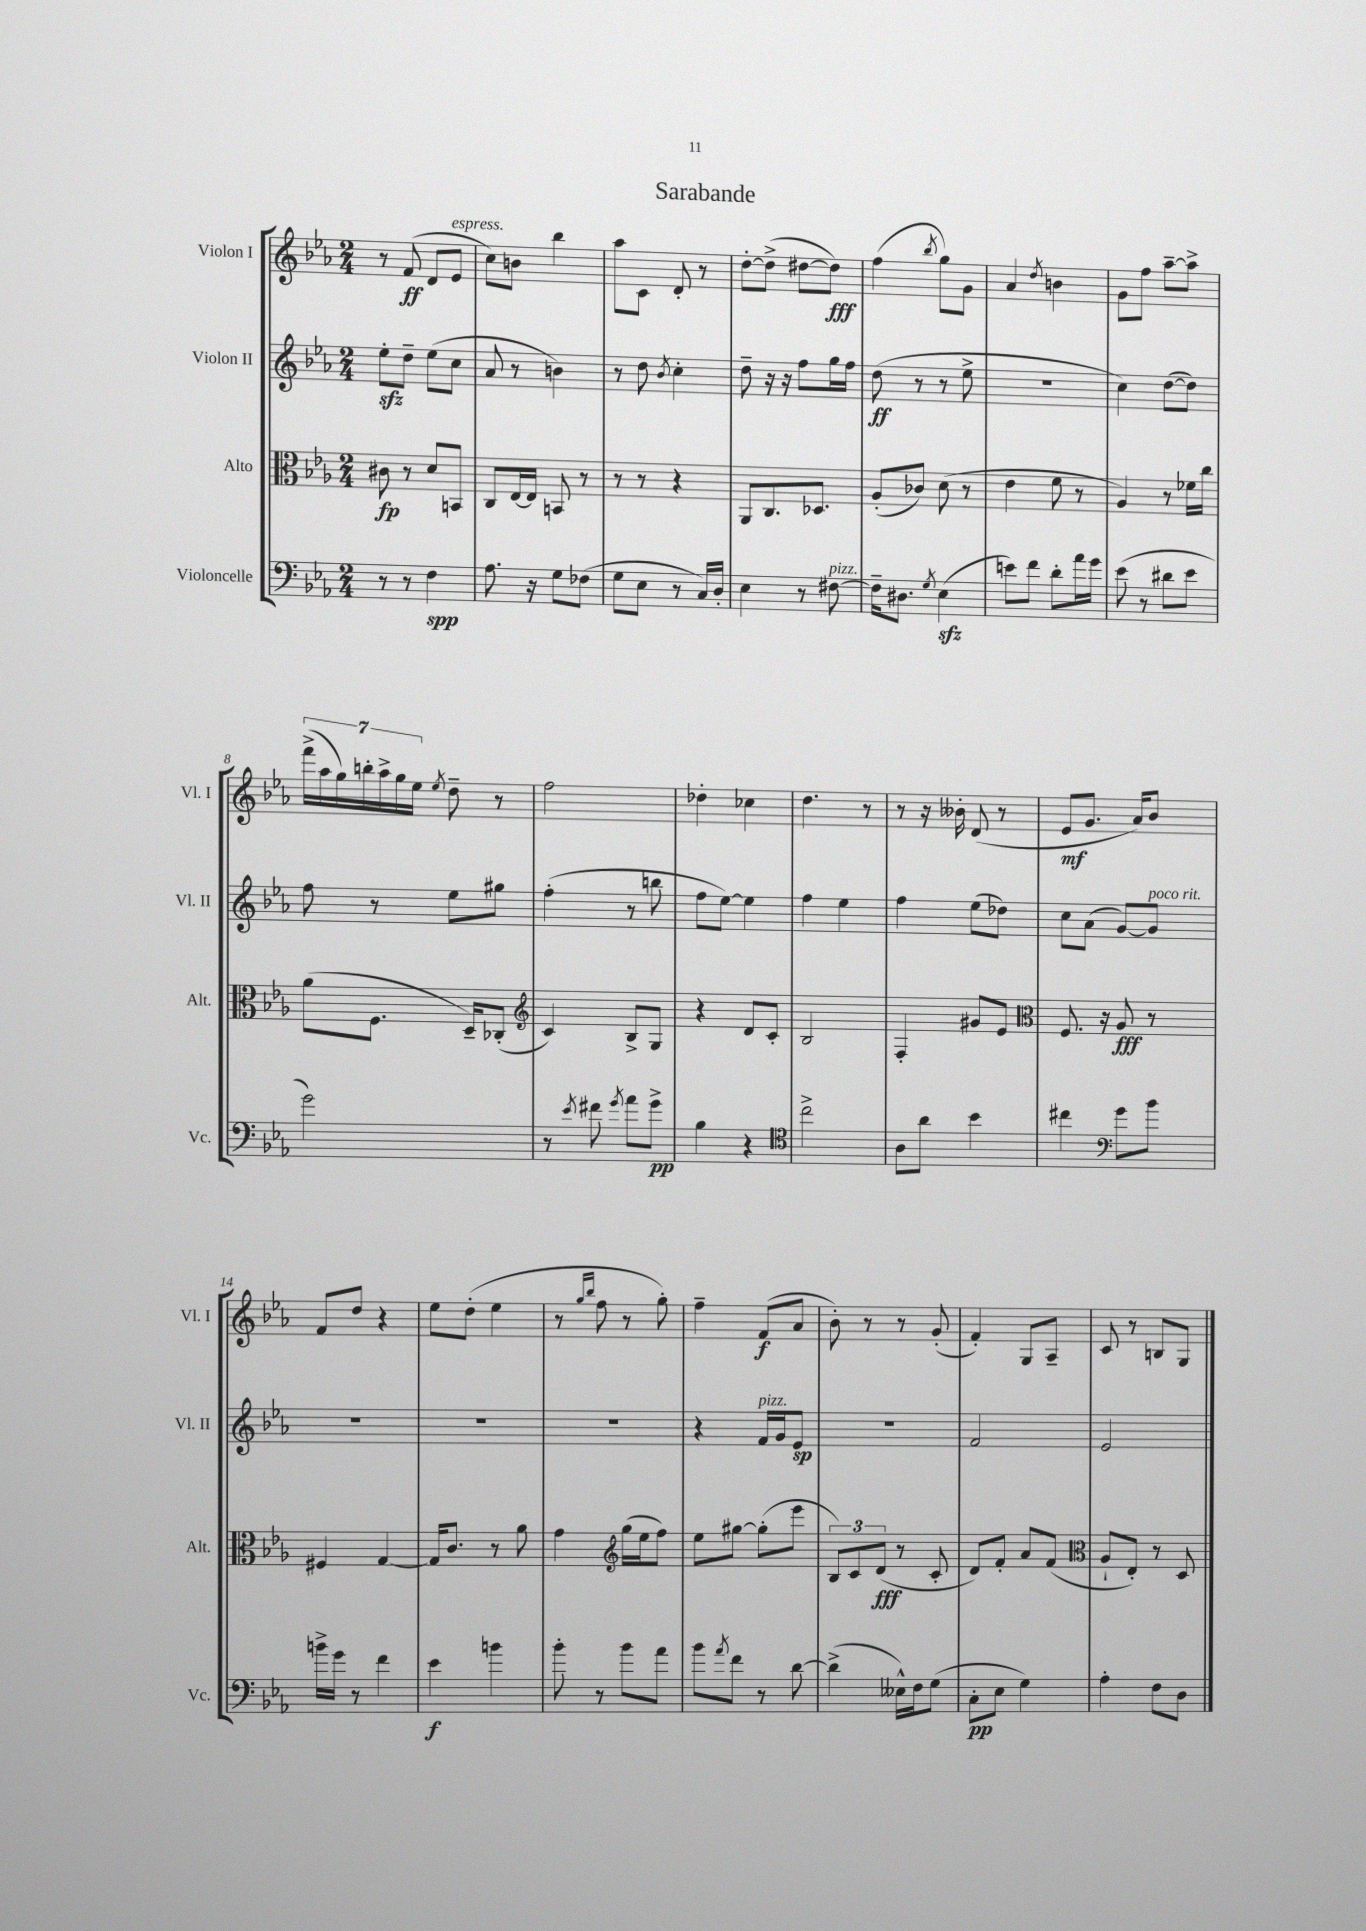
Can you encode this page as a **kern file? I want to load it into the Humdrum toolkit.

**kern	**dynam	**kern	**dynam	**kern	**dynam	**kern	**dynam
*part4	*part4	*part3	*part3	*part2	*part2	*part1	*part1
*staff4	*staff4	*staff3	*staff3	*staff2	*staff2	*staff1	*staff1
*I"Violoncelle	*	*I"Alto	*	*I"Violon II	*	*I"Violon I	*
*I'Vc.	*	*I'Alt.	*	*I'Vl. II	*	*I'Vl. I	*
*clefF4	*	*clefC3	*	*clefG2	*	*clefG2	*
*k[b-e-a-]	*	*k[b-e-a-]	*	*k[b-e-a-]	*	*k[b-e-a-]	*
*M2/4	*	*M2/4	*	*M2/4	*	*M2/4	*
=1	=1	=1	=1	=1	=1	=1	=1
8r	.	8c#X\	fp	8ee-zz'\L	.	8r	.
8r	.	8r	.	8dd~\J	.	(8f/	ff
4F\	spp	8d/L	.	(8ee-\L	.	8d/L	.
!	!	!	!	!	!	!LO:TX:a:i:t=espress.	!
.	.	8BBn/J	.	8cc\J	.	8e-/J	.
=2	=2	=2	=2	=2	=2	=2	=2
8.A-\	.	8C/L	.	8a-/	.	8cc\L)	.
.	.	[16E-/L	.	8r	.	8bn\J	.
16r	.	16E-/JJ]	.	.	.	.	.
8G\L	.	8BBn/	.	4bn\)	.	4bb-\	.
(8F-X\J	.	8r	.	.	.	.	.
=3	=3	=3	=3	=3	=3	=3	=3
8G\L	.	8r	.	8r	.	8aa-\L	.
8E-\J	.	8r	.	8dd\	.	8c\J	.
.	.	.	.	8qb-/	.	.	.
8r	.	4r	.	4cc'\	.	8d'/	.
16C/LL)	.	.	.	.	.	8r	.
16D'/JJ	.	.	.	.	.	.	.
=4	=4	=4	=4	=4	=4	=4	=4
4E-\	.	8AA-/L	.	8dd~\	.	[8dd'\L	.
.	.	8.C/	.	16r	.	(8dd^\J]	.
.	.	.	.	16r	.	.	.
8r	.	.	.	8ff\L	.	[8dd#X\L	.
.	.	8.D-X/J	.	.	.	.	.
!LO:TX:a:i:t=pizz.	!	!	!	!	!	!	!
[8F#X\	.	.	.	16gg\L	.	8dd#\J])	fff
.	.	.	.	16ff\JJ	.	.	.
=5	=5	=5	=5	=5	=5	=5	=5
16F#~\KL]	.	(8A-'/L	.	(8dd\	ff	(4ff\	.
8.D#X\J	.	.	.	.	.	.	.
.	.	8c-X/J)	.	8r	.	.	.
8qG/	.	.	.	.	.	8qbb-/	.
(4E-zz\	.	(8d\	.	8r	.	8gg\L)	.
.	.	8r	.	8ee-^\	.	8g\J	.
=6	=6	=6	=6	=6	=6	=6	=6
8en\L)	.	4e-\	.	2r	.	4a-/	.
8f\J	.	.	.	.	.	.	.
.	.	.	.	.	.	8qdd/	.
8d'\L	.	8f\	.	.	.	4bn\	.
16a-\L	.	8r	.	.	.	.	.
16g\JJ	.	.	.	.	.	.	.
=7	=7	=7	=7	=7	=7	=7	=7
(8e-\	.	4A-/)	.	4cc\)	.	8g\L	.
8r	.	.	.	.	.	8ff\J	.
8d#X\L	.	8r	.	([8dd\L	.	[8aa-~\L	.
8e-\J	.	16f-X\LL	.	8dd\J])	.	8aa-^\J]	.
.	.	16cc\JJ	.	.	.	.	.
!!LO:LB:g=z
=8	=8	=8	=8	=8	=8	=8	=8
2g\)	.	(8a-\L	.	8ff\	.	(28fff^\LL	.
.	.	.	.	.	.	28aa-\	.
.	.	.	.	.	.	28gg\)	.
.	.	.	.	.	.	28bbn'\	.
.	.	8.F\J	.	8r	.	.	.
.	.	.	.	.	.	28aa-^\	.
.	.	.	.	.	.	28gg\	.
.	.	.	.	.	.	28ee-\JJ	.
.	.	.	.	.	.	8qee-/	.
.	.	.	.	8ee-\L	.	8dd~\	.
.	.	16D~/KL)	.	.	.	.	.
.	.	(8C-X'/J	.	8gg#X\J	.	8r	.
=9	=9	=9	=9	=9	=9	=9	=9
*	*	*clefG2	*	*	*	*	*
8r	.	4c/)	.	(4ff'\	.	2ff\	.
8qe-/	.	.	.	.	.	.	.
8f#X\	.	.	.	.	.	.	.
8qg/	.	.	.	.	.	.	.
8a-\L	.	8B-^/L	.	8r	.	.	.
8g^\J	pp	8G/J	.	8bbn\	.	.	.
=10	=10	=10	=10	=10	=10	=10	=10
4B-\	.	4r	.	8ff\L	.	4dd-X'\	.
.	.	.	.	[8ee-\J)	.	.	.
4r	.	8d/L	.	4ee-\]	.	4cc-X\	.
.	.	8c'/J	.	.	.	.	.
=11	=11	=11	=11	=11	=11	=11	=11
*clefC4	*	*	*	*	*	*	*
2cc^\	.	2B-/	.	4ff\	.	4.dd\	.
.	.	.	.	4ee-\	.	.	.
.	.	.	.	.	.	8r	.
=12	=12	=12	=12	=12	=12	=12	=12
8A-\L	.	4F'/	.	4ff\	.	8r	.
8a-\J	.	.	.	.	.	16r	.
.	.	.	.	.	.	16b--X'\	.
4b-\	.	8g#X/L	.	(8ee-\L	.	(8d/	.
.	.	8e-/J	.	8dd-X\J)	.	8r	.
=13	=13	=13	=13	=13	=13	=13	=13
*	*	*clefC3	*	*	*	*	*
4cc#X\	.	8.F/	.	8cc\L	.	8e-/L	mf
.	.	.	.	(8a-\J	.	8.g/J	.
.	.	16r	.	.	.	.	.
*clefF4	*	*	*	*	*	*	*
8g\L	.	8A-/	fff	[8g/L)	.	.	.
.	.	.	.	.	.	16a-/KL)	.
!	!	!	!	!LO:TX:a:i:t=poco rit.	!	!	!
8b-\J	.	8r	.	8g/J]	.	8b-/J	.
!!LO:LB:g=z
=14	=14	=14	=14	=14	=14	=14	=14
16bn^\LL	.	4F#X/	.	2r	.	8f/L	.
16g\JJ	.	.	.	.	.	.	.
8r	.	.	.	.	.	8dd/J	.
4f\	.	[4G/	.	.	.	4r	.
=15	=15	=15	=15	=15	=15	=15	=15
4e-\	f	16G/KL]	.	2r	.	8ee-\L	.
.	.	8.c/J	.	.	.	.	.
.	.	.	.	.	.	(8dd'\J	.
4bn\	.	8r	.	.	.	4ee-\	.
.	.	8a-\	.	.	.	.	.
=16	=16	=16	=16	=16	=16	=16	=16
8b-'\	.	4g\	.	2r	.	8r	.
.	.	.	.	.	.	16qqgg/LL	.
.	.	.	.	.	.	16qqbb-/JJ	.
8r	.	.	.	.	.	8ff\	.
*	*	*clefG2	*	*	*	*	*
8b-\L	.	(16gg\LL	.	.	.	8r	.
.	.	16ee-\J	.	.	.	.	.
8a-\J	.	8ff\J)	.	.	.	8gg'\)	.
=17	=17	=17	=17	=17	=17	=17	=17
8b-\L	.	8ee-\L	.	4r	.	4ff~\	.
8qa-/	.	.	.	.	.	.	.
8f\J	.	[8gg#X\J	.	.	.	.	.
!	!	!	!	!LO:TX:a:i:t=pizz.	!	!	!
8r	.	(8gg#'\L]	.	16f/LL	.	(8f/L	f
.	.	.	.	16g/J	.	.	.
[8d\	.	8eee-\J	.	8e-/J	sp	8a-/J	.
=18	=18	=18	=18	=18	=18	=18	=18
(4d^\]	.	12B-/L)	.	2r	.	8b-'\)	.
.	.	12c/	.	.	.	.	.
.	.	.	.	.	.	8r	.
.	.	(12d/J	fff	.	.	.	.
16E--X^^\LL)	.	8r	.	.	.	8r	.
16F\J	.	.	.	.	.	.	.
(8G\J	.	8c'/	.	.	.	(8g'/	.
=19	=19	=19	=19	=19	=19	=19	=19
8C'\L	pp	8d/L)	.	2f/	.	4f'/)	.
8E-\J	.	8f'/J	.	.	.	.	.
4G\)	.	8a-/L	.	.	.	8G/L	.
.	.	(8f/J	.	.	.	8A-~/J	.
=20	=20	=20	=20	=20	=20	=20	=20
*	*	*clefC3	*	*	*	*	*
4A-'\	.	8A-`/L	.	2e-/	.	8c/	.
.	.	8E-'/J)	.	.	.	8r	.
8F\L	.	8r	.	.	.	8Bn/L	.
8D\J	.	8D/	.	.	.	8G/J	.
==	==	==	==	==	==	==	==
*-	*-	*-	*-	*-	*-	*-	*-
